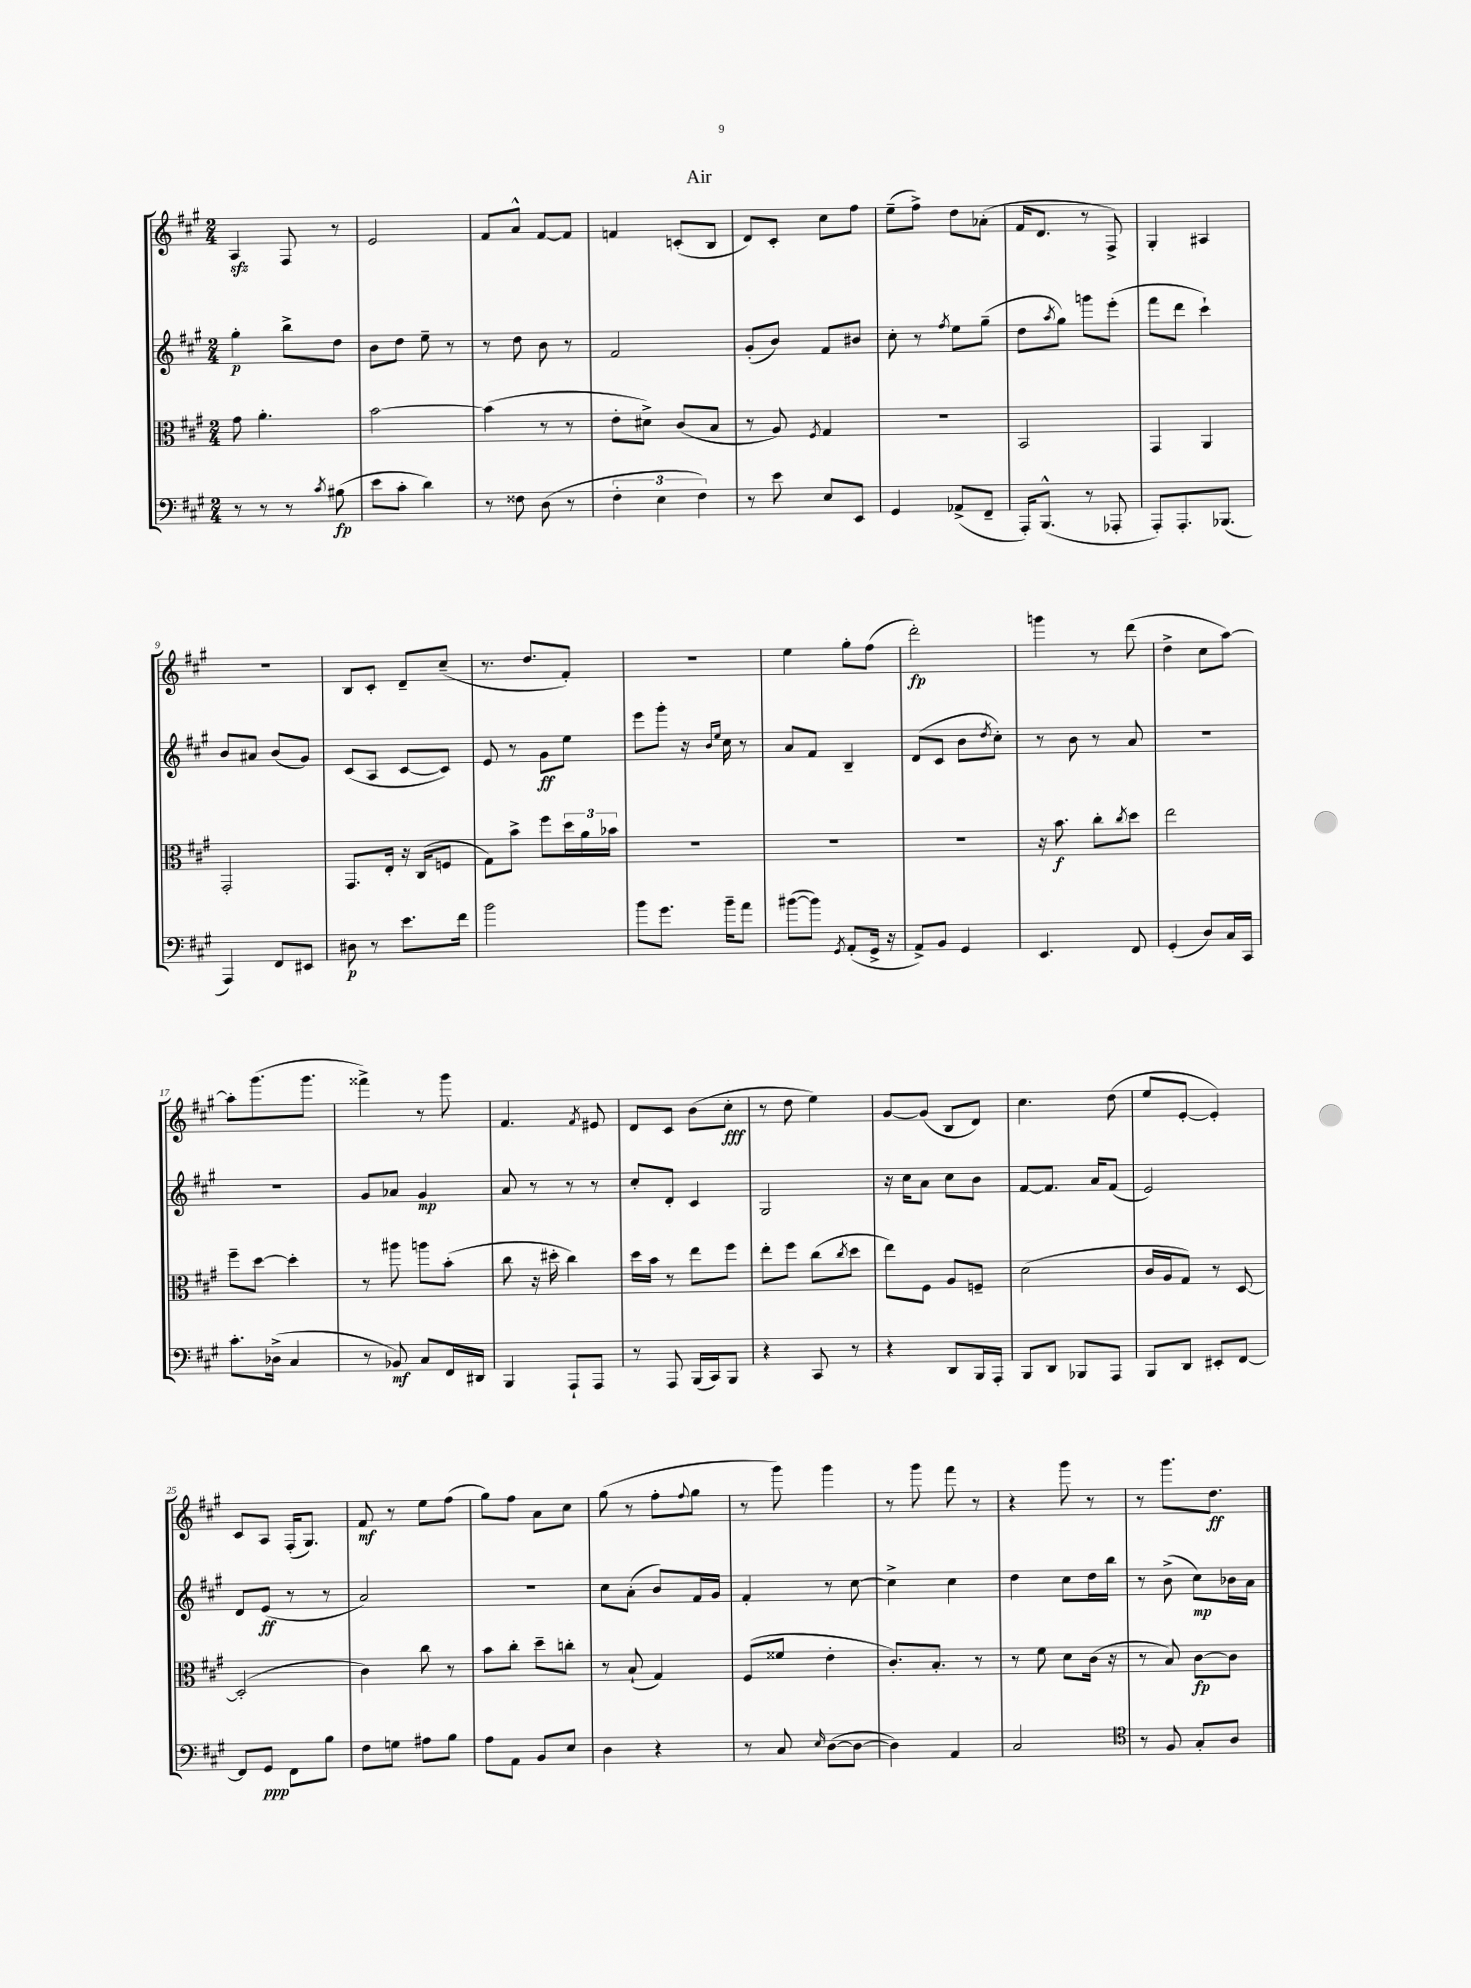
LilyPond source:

\header { title = "Air" }
<<
\new StaffGroup <<
\new Staff = "s0" {
    \clef treble \key a \major \numericTimeSignature \time 2/4
    a4\sfz fis8 r8 |
    e'2 |
    fis'8 a'8-^ fis'8~ fis'8 |
    f'4 c'8-.( b8 |
    d'8) cis'8-. cis''8 fis''8 |
    e''8--( fis''8->) d''8 aes'8-.( |
    fis'16 d'8. r8 fis8->) |
    gis4-. ais4 |
    R2 |
    b8 cis'8-. d'8-- cis''8--( |
    r8. d''8. fis'8-.) |
    r2 |
    e''4 gis''8-. fis''8( |
    d'''2-.\fp) |
    g'''4 r8 d'''8( |
    d''4-> cis''8 a''8~) |
    a''8-. gis'''8.( gis'''8. |
    fisis'''4->) r8 gis'''8 |
    fis'4. \acciaccatura { fis'8 } eis'8 |
    d'8 cis'8 b'8( cis''8-.\fff |
    r8 d''8 e''4) |
    gis'8~ gis'8( b8 d'8) |
    cis''4. d''8( |
    e''8 e'8~-. e'4-.) |
    cis'8 a8 fis16-.( gis8.) |
    fis'8\mf r8 e''8 fis''8( |
    gis''8) fis''8 a'8 cis''8 |
    gis''8( r8 fis''8-. \appoggiatura { fis''8 } gis''8 |
    r8 gis'''8) gis'''4 |
    r8 gis'''8 fis'''8 r8 |
    r4 gis'''8 r8 |
    r8 gis'''8. d''8.\ff \bar "|." |
}
\new Staff = "s1" {
    \clef treble \key a \major \numericTimeSignature \time 2/4
    gis''4-.\p b''8-> d''8 |
    b'8 d''8 e''8-- r8 |
    r8 d''8 b'8 r8 |
    fis'2 |
    gis'8-.( b'8) fis'8 bis'8 |
    cis''8-. r8 \acciaccatura { fis''8 } e''8 gis''8--( |
    d''8 \acciaccatura { a''8 } gis''8) g'''8 e'''8-.( |
    fis'''8 d'''8 cis'''4-!) |
    b'8 ais'8 b'8( gis'8) |
    cis'8( a8 cis'8~ cis'8) |
    e'8 r8 gis'8\ff e''8 |
    e'''8 gis'''8-. r16 \grace { b'16 e''16 } cis''16 r8 |
    a'8 fis'8 b4-- |
    d'8( cis'8 b'8 \acciaccatura { d''8 } cis''8-.) |
    r8 b'8 r8 a'8 |
    r2 |
    r2 |
    gis'8 aes'8 gis'4\mp |
    a'8 r8 r8 r8 |
    cis''8-. d'8-. cis'4 |
    gis2 |
    r16 cis''16 a'8 cis''8 b'8 |
    fis'8~ fis'8. a'16 fis'8( |
    e'2) |
    d'8 e'8\ff( r8 r8 |
    a'2) |
    r2 |
    cis''8 a'8-.( b'8) fis'16 gis'16 |
    fis'4-. r8 cis''8~ |
    cis''4-> cis''4 |
    d''4 cis''8 d''16 b''16 |
    r8 b'8->( cis''8\mp) bes'16 a'16 \bar "|." |
}
\new Staff = "s2" {
    \clef alto \key a \major \numericTimeSignature \time 2/4
    gis'8 a'4.-. |
    b'2~ |
    b'4( r8 r8 |
    e'8-. dis'8->) cis'8( b8 |
    r8 a8) \acciaccatura { fis8 } gis4 |
    R2 |
    b,2 |
    gis,4 a,4 |
    gis,2-. |
    gis,8. e16-. r16 cis16( f8 |
    gis8) b'8-> fis''8 \tuplet 3/2 { d''16 a'16 bes'16 } |
    R2 |
    R2 |
    R2 |
    r16 b'8.\f cis''8-. \acciaccatura { cis''8 } d''8 |
    e''2 |
    fis''8-- d''8~ d''4-. |
    r8 ais''8 a''8 b'8-.( |
    cis''8 r16 dis''16-. cis''4) |
    d''16 b'16 r8 e''8 fis''8 |
    e''8-. fis''8 cis''8( \acciaccatura { cis''8 } d''8 |
    e''8) fis8 a8 f8-- |
    d'2( |
    cis'16 a16 gis8) r8 d8~ |
    d2-.( |
    cis'4) cis''8 r8 |
    b'8 cis''8-. d''8-- c''8-. |
    r8 b8-!( gis4) |
    fis8( fisis'8 e'4-. |
    cis'8.-.) b8.-. r8 |
    r8 fis'8 d'8 cis'16( r16 |
    r8 b8) cis'8~\fp cis'8 \bar "|." |
}
\new Staff = "s3" {
    \clef bass \key a \major \numericTimeSignature \time 2/4
    r8 r8 r8 \acciaccatura { cis'8 } bis8\fp( |
    e'8 cis'8-. d'4) |
    r8 fisis8 d8( r8 |
    \tuplet 3/2 { fis4-. e4 fis4) } |
    r8 e'8 e8 e,8 |
    gis,4 aes,8->( fis,8-- |
    a,,16-.) b,,8.-^( r8 aes,,8-. |
    a,,8-.) a,,8.-. bes,,8.( |
    a,,4) fis,8 eis,8 |
    dis8\p r8 e'8. fis'16 |
    b'2 |
    b'8 gis'8. b'16-- a'8 |
    bis'8~( bis'8) \acciaccatura { gis,8 } a,8-.( gis,16-> r16 |
    a,8->) b,8 gis,4 |
    e,4. fis,8 |
    gis,4-.( d8) cis16 cis,16 |
    cis'8.-. des16->( cis4 |
    r8 bes,8\mf) cis8 fis,16 dis,16 |
    b,,4 a,,8-! a,,8 |
    r8 a,,8 b,,16( cis,16) b,,8 |
    r4 cis,8 r8 |
    r4 d,8 b,,16 a,,16-. |
    b,,8 d,8 bes,,8 a,,8 |
    b,,8 d,8 eis,8-. fis,8~ |
    fis,8 gis,8\ppp fis,8 b8 |
    fis8 g8 ais8 b8 |
    a8 a,8 b,8 e8 |
    d4 r4 |
    r8 cis8 \grace { e16 } d8~( d8~ |
    d4) a,4 |
    cis2 |
    \clef tenor r8 fis8 gis8-. a8 \bar "|." |
}
>>
>>
